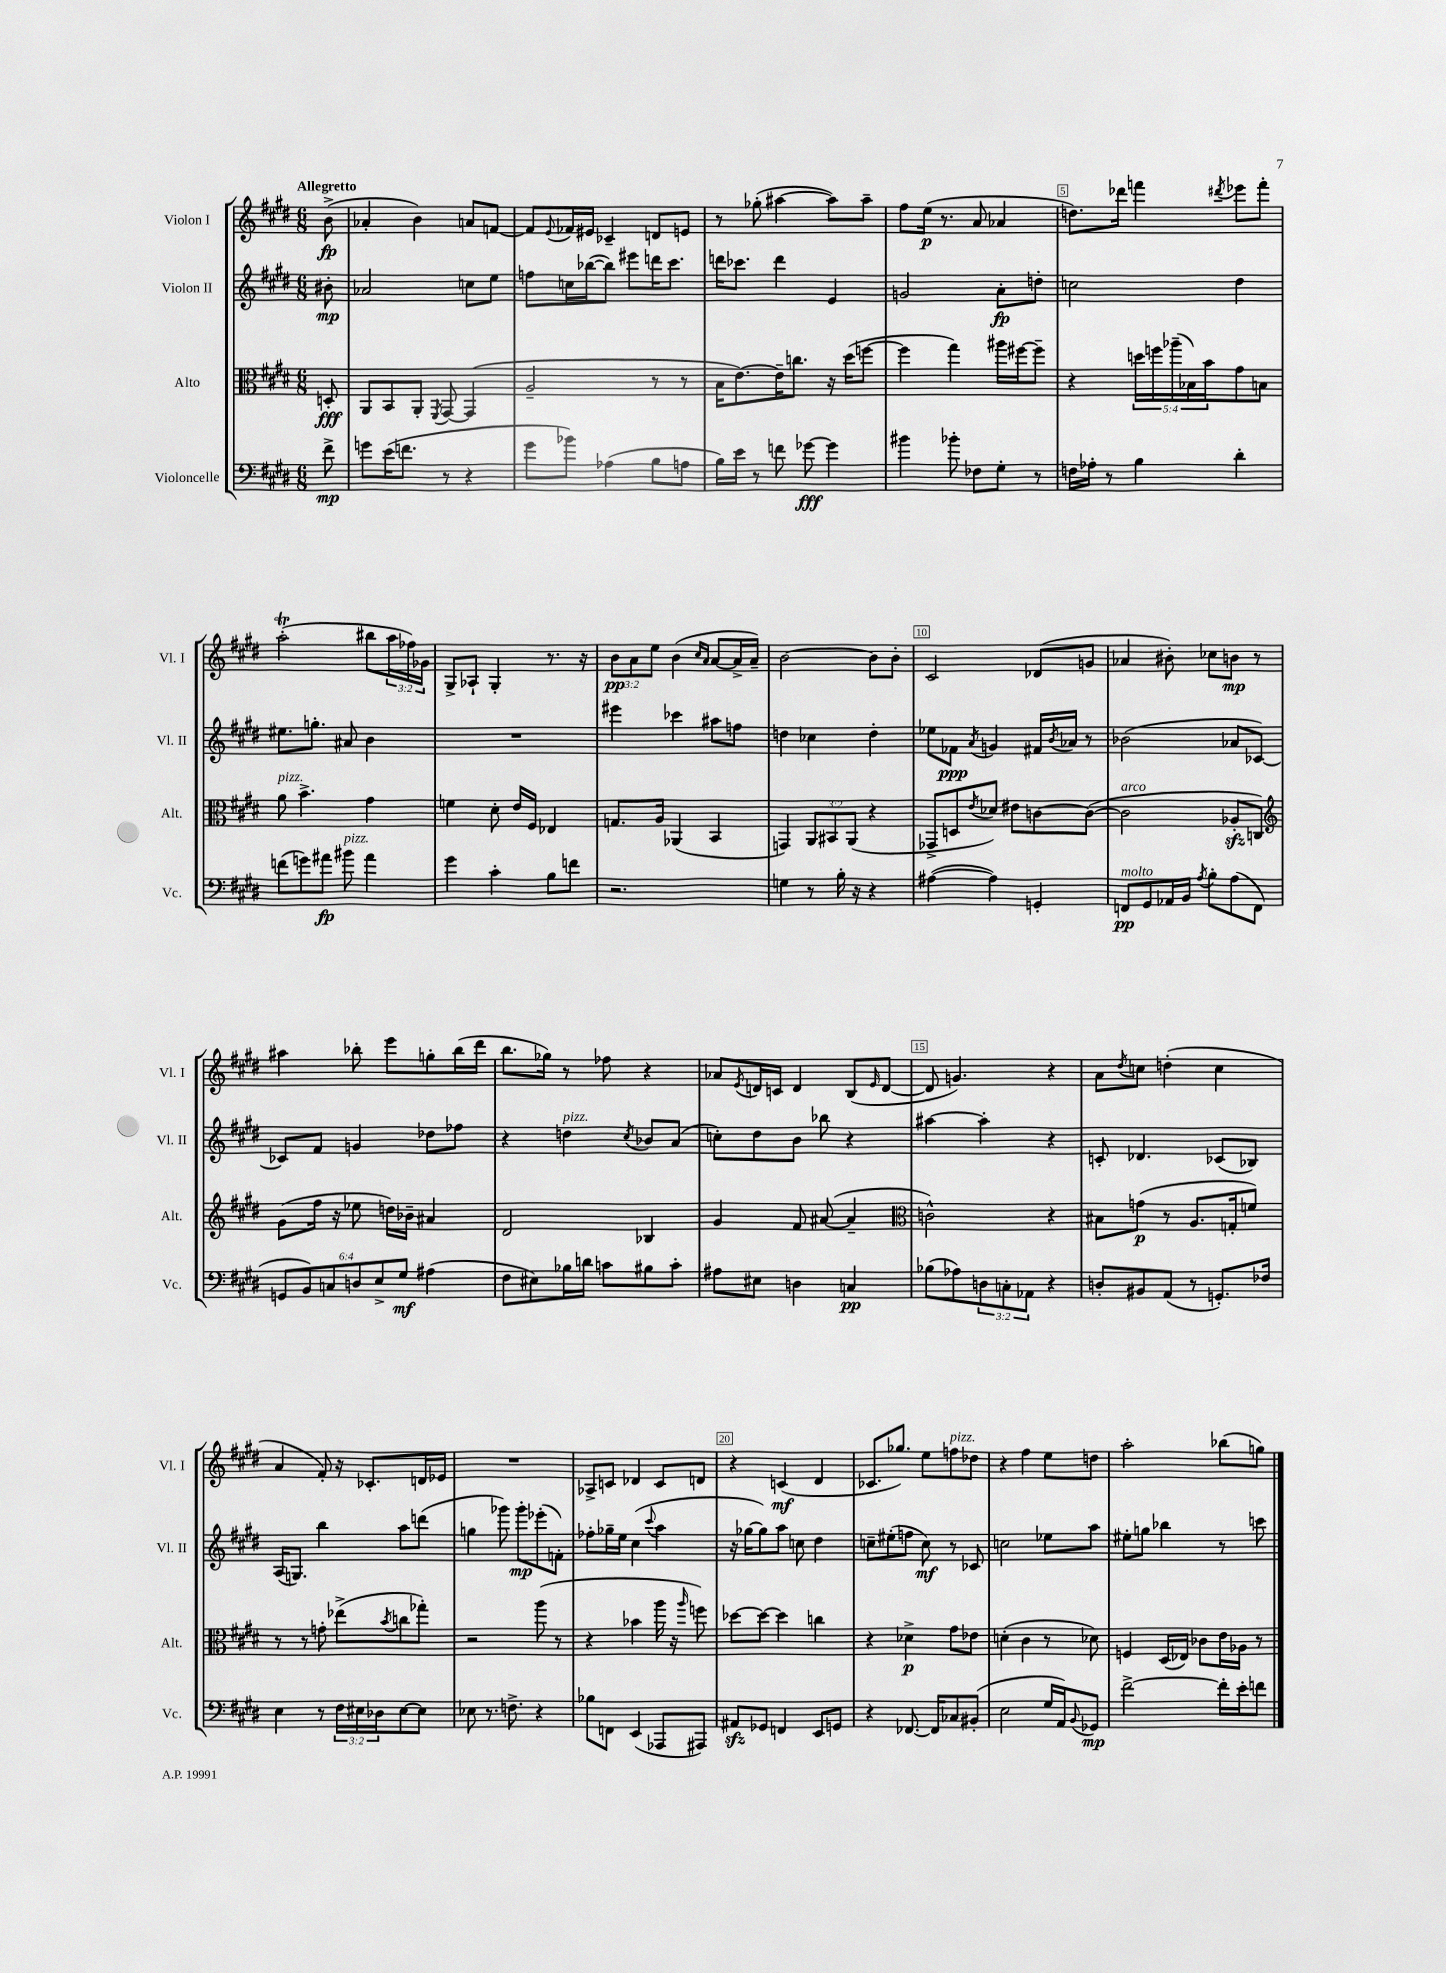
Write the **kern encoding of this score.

**kern	**kern	**kern	**kern
*staff4	*staff3	*staff2	*staff1
*clefF4	*clefC3	*clefG2	*clefG2
*k[f#c#g#d#]	*k[f#c#g#d#]	*k[f#c#g#d#]	*k[f#c#g#d#]
*M6/8	*M6/8	*M6/8	*M6/8
8f#^\	8D'/	8b#'\	(8b^\
=	=	=	=
8g\L	8AA/L	2a-/	4a-'/
(16e\K	8BB/	.	.
8.f\J	.	.	.
.	8AA'/J	.	4b\)
.	8qFF#/	.	.
8r	[8GG#/	.	.
4r	(4GG#/]	8cc\L	8a/L
.	.	8ee\J	[8f/J
=	=	=	=
8g#\L	2A~/	8ff\L	8f/]L
.	.	.	8qqe/
8b-\J)	.	16cc\L	16f-/L
.	.	([16bb-\J	16e#/JJ
(4A-\	.	8bb-\]J)	4c-~/
.	.	8eee#\L	.
8B\L	8r	16ddd\K	8d/L
.	.	8.ccc#\J	.
8A\J	8r	.	8e/J
=	=	=	=
16B\LL)	16B\LK	16ddd\LK	8r
16e\JJ	[8.e\)	8.ccc-\J	.
8r	.	.	(8gg-'\
8f\	16e~\]K	4ddd\	[4aa#\
.	8.cc\J	.	.
[8g-\	.	.	.
4g-\]	16r	4e/	8aa#\]L)
.	(16dd#\LK	.	.
.	[8ff\J	.	8aa#~\J
=	=	=	=
4b#\	4ff\]	2g/	8ff#\L
.	.	.	(16ee\Jk
.	.	.	8.r
8b-'\	4gg#\)	.	.
8F-\L	.	.	8a/
8G#'\J	16aa#\LL	8a'\L	4a-/
.	[16ff#\J	.	.
8r	8ff#~\]J	8dd'\J	.
=	=	=	=
16F\LL	4r	2cc\	8.dd\L)
16A-'\JJ	.	.	.
8r	.	.	.
.	.	.	16ddd-\Jk
4B\	20dd\LL	.	4fff\
.	20ff\	.	.
.	(20aa-~\	.	.
.	20B-\)	.	.
.	20b\J	.	.
.	.	.	8qddd#/
4d#'\	8g#\	4dd#\	8eee-\L
.	8B\J	.	8fff'\J
=	=	=	=
(8f\L	8a\	8.ee#\L	(2aa'\
8g\)	4.b^\	.	.
.	.	8.gg'\J	.
8a#\J	.	.	.
8b#\	.	8a#/	.
4a#\	4g#\	4b\	8bb#\L
.	.	.	24aa\L
.	.	.	24ff-\)
.	.	.	24g-\JJ
=	=	=	=
4g#\	4f\	2.r	8G#^/L
.	.	.	8A-`/J
4c#'\	8d#'\	.	4G#'/
.	16e/LL	.	.
.	16F#/JJ	.	.
8B\L	4E-/	.	8.r
8f\J	.	.	.
.	.	.	16r
=	=	=	=
2.r	8.G/L	4eee#\	12b\L
.	.	.	12a\
.	.	.	12ee\J
.	16A/Jk	.	.
.	(4AA-/	4ccc-\	(4b\
.	.	.	16qqcc#/LL
.	.	.	16qqa/JJ
.	4BB/	8aa#\L	[8a/L
.	.	8ff\J	16a^/]L
.	.	.	16a~/JJ)
=	=	=	=
4G\	4GG/)	4dd\	[2b\
8r	12AA/L	4cc-\	.
.	12BB#/	.	.
16B'\	.	.	.
.	(12AA/J	.	.
16r	.	.	.
4r	4r	4dd'\	8b\]L
.	.	.	8b'\J
=	=	=	=
([4A#\	8GG-^/L	8ee-\L	2c#/
.	8D/	8f-\J	.
.	8qe/	8qa/	.
4A#\])	8d-/J)	4g/	.
.	8e#\L	.	.
4GG'/	[8c\	16f#/LL	(8d-/L
.	.	8qb/	.
.	.	16a-/JJ	.
.	(8c\_J	8r	8g/J
=	=	=	=
8FF/L	2c\]	(2b-\	4a-/
8GG#/	.	.	.
16AA-/L	.	.	8b#'\)
16BB/JJ	.	.	.
8qA/	.	.	.
8B'\L	.	.	8cc-\L
(8A\	8A-'/L	8a-/L	8b\J
8FF\J	8C/J)	[8c-/J)	8r
=	=	=	=
*	*clefG2	*	*
12GG/L	(8g#\L	8c-/]L	4aa#\
12BB/)	.	.	.
.	16ff#\Jk	8f#/J	.
12C/	.	.	.
.	16r	.	.
12D/	8ee-\	4g/	8bb-'\
12E^/	.	.	.
.	16dd\LL)	.	8eee\L
12G#/J	.	.	.
.	16b-~\JJ	.	.
(4A#\	4a#/	8dd-\L	8gg'\
.	.	8ff-\J	(16bb-\L
.	.	.	16ddd#\JJ
=	=	=	=
8F#\L	2d#/	4r	8.bb\L
8E#\)	.	.	.
.	.	.	16gg-\Jk)
16B-\L	.	4dd\	8r
16d\JJ	.	.	.
8c\L	.	.	8ff-\
.	.	8qcc#/	.
8B#\	4B-/	8b-/L	4r
8c'\J	.	(8a/J	.
=	=	=	=
8A#\L	4g#/	8cc'\L)	8a-/L
.	.	.	8qe/
8E#\J	.	8dd#\	16d/L
.	.	.	16c/JJ
4D\	8f#/	8b\J	4d/
.	([8a#/	8bb-\	.
4C/	4a#~/]	4r	(8B/L
.	.	.	16qqe/
.	.	.	[8d/J
=	=	=	=
*	*clefC3	*	*
(8B-\L	2c^^\)	[4aa#\	8d/]
8A-\)	.	.	4.g/)
12D\	.	4aa#'\]	.
12C'\	.	.	.
12AA-\J	.	.	.
4r	4r	4r	4r
=	=	=	=
8D'/L	8B#\L	8c'/	8a\L
.	.	.	8qdd#/
8BB#/	(8g\J	4.d-/	8cc\J
(8AA/J	8r	.	(4dd'\
8r	8.A/L	.	.
8.GG'/L)	.	(8c-/L	4cc\
.	16G'/k	.	.
.	8f/J)	8B-/J)	.
16F-/Jk	.	.	.
=	=	=	=
4E\	8r	(16A/LK	4a/
.	.	8.G/J)	.
.	8r	.	.
8r	8g'\	4bb\	8f#'/)
24F#\LL	(8ee-^\L	.	16r
24E#\	.	.	.
.	.	.	8.c-'/L
24D-\J	.	.	.
.	8qb/	.	.
[8E#\	8cc\	8aa\L	.
8E#\]J	8gg-'\J)	(8ddd\J	16d/L
.	.	.	16e-/JJ
=	=	=	=
8E-\	2r	4gg\	2.r
8.r	.	.	.
.	.	8ggg-\)	.
8.F^\	.	.	.
.	.	8ggg-'\L	.
4r	(8aa\	(8eee-'\	.
.	8r	8f'\J)	.
=	=	=	=
8B-\L	4r	8ff-'\L	8A-^/L
8FF\J	.	16gg-~\L	8c/J
.	.	16ee\JJ	.
(4EE/	4b-\	(4cc#\	4d-/
.	.	8qqccc#/	.
8AAA-/L	16aa\	4aa\	8c/L
.	16r	.	.
.	16qqaa/	.	.
8AAA#/J)	8ff\)	.	8d/J
=	=	=	=
8AA#/L	[8dd-\L	16r	4r
.	.	[16gg-\LK	.
8GG-/J	8dd-\_J	8gg-\])	.
4FF/	4dd-\]	8aa\J	(4c/
.	.	8cc\	.
8EE/L	4cc\	4dd#\	4d#/
8GG/J	.	.	.
=	=	=	=
4r	4r	8cc~\L	8.c-/L
.	.	(8ee#'\	.
.	.	.	8.gg-/J)
[8.FF-/	4d-^\	8ff\J	.
.	.	8cc\)	8ee\L
16FF-/]LK	.	.	.
8C-/	8g#\L	8r	8ff\
(8BB#'/J	8e-\J	8c-/	8dd-\J
=	=	=	=
2E\	(4d'\	2cc\	4r
.	4c#\	.	4ff#\
16G#/LL	8r	8ee-\L	8ee\L
16AA/J)	.	.	.
8qqBB/	.	.	.
8GG-/J	8d-\)	8aa\J	8dd\J
=	=	=	=
[2f#^\	4F/	8ee#'\L	2aa'\
.	.	8gg\J	.
.	(16D#/LL	4bb-\	.
.	16E-/JJ)	.	.
.	8c-\L	.	.
16f#'\]LL	16e\L	8r	(8bb-\L
16e'\J	16A-\JJ	.	.
8f\J	8r	8ccc\	8gg\J)
==	==	==	==
*-	*-	*-	*-
